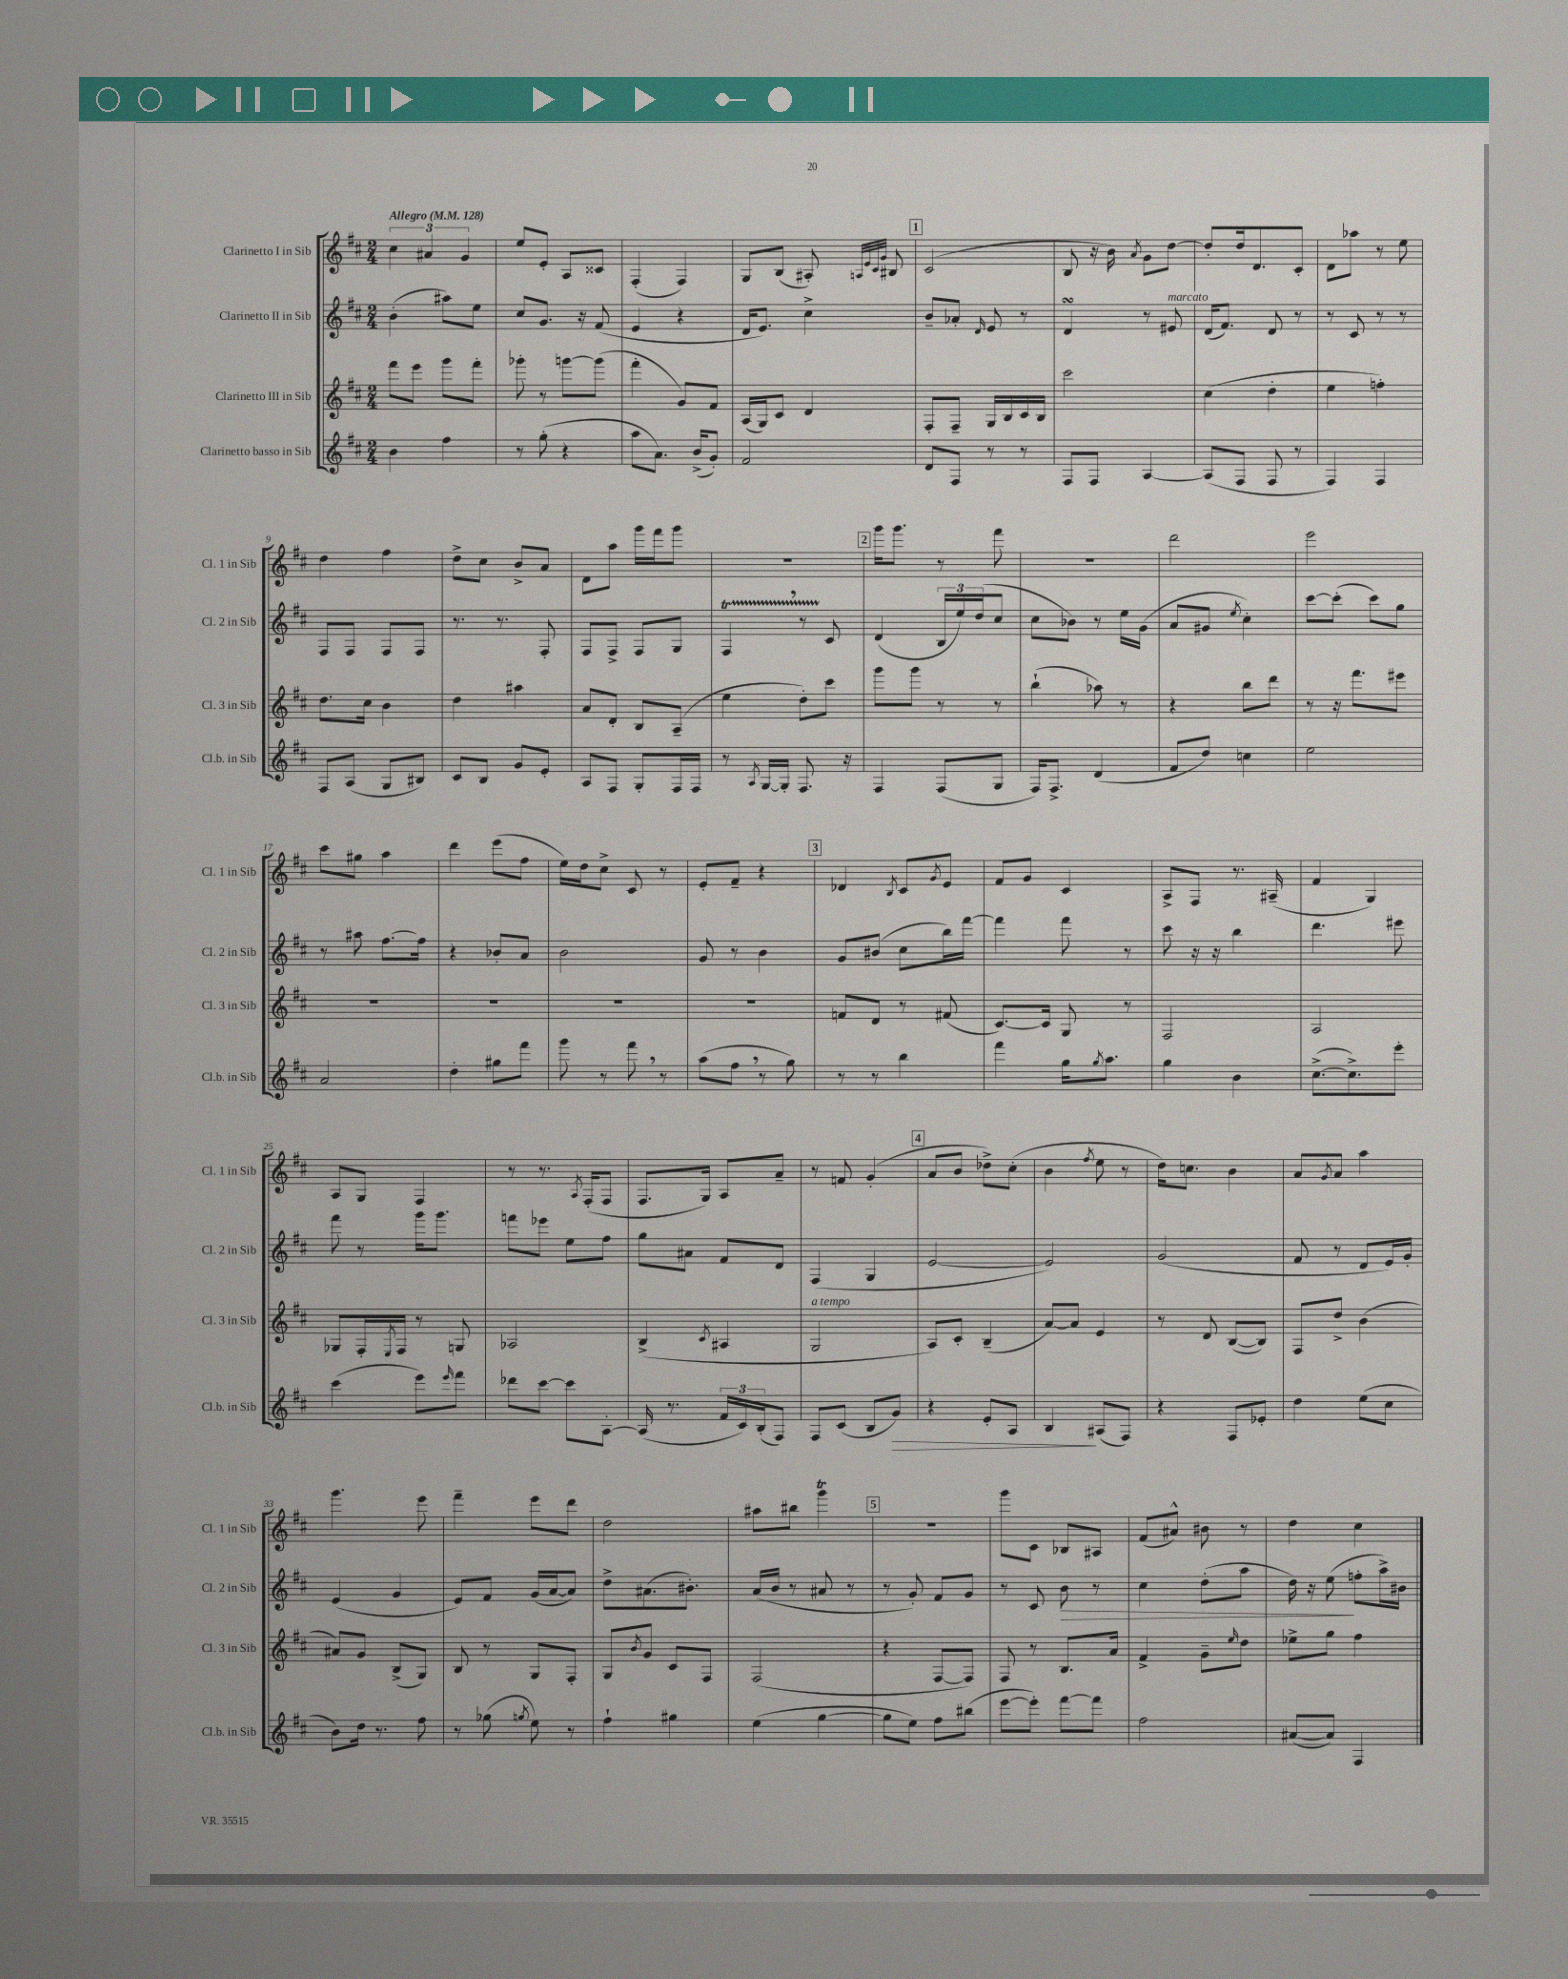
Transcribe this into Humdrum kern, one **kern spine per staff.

**kern	**kern	**kern	**kern
*staff4	*staff3	*staff2	*staff1
*clefG2	*clefG2	*clefG2	*clefG2
*k[f#c#]	*k[f#c#]	*k[f#c#]	*k[f#c#]
*M2/4	*M2/4	*M2/4	*M2/4
*MM128	*MM128	*MM128	*MM128
4b\	8fff#\L	(4b'\	6cc#\
.	8eee\J	.	.
.	.	.	6a#/
4ff#\	8ggg\L	8aa#\L)	.
.	.	.	6g/
.	8fff#'\J	8ee\J	.
=	=	=	=
8r	8ggg-'\	8cc#/L	8ee/L
(8gg'\	8r	8.g/J	8e'/J
4r	[8ggg\L	.	8A/L
.	.	16r	.
.	(8ggg\]J	(8f#/	8c##/J
=	=	=	=
8aa\L	4fff#'\	4e/	(4F#'/
8.a\J)	.	.	.
.	8g/L)	4r	4F#/)
(16b^/LK	.	.	.
8g'/J)	8f#/J	.	.
=	=	=	=
2f#/	(16A/LL	16d/LK	8G/L
.	16G/J)	8.e/J)	.
.	8c#/J	.	(8B/J
.	4d/	4cc#^\	8A#'/)
.	.	.	32qqA/LLL
.	.	.	32qqe/
.	.	.	32qqc#/
.	.	.	32qqg/JJJ
.	.	.	8B#/
=	=	=	=
8d/L	8F#'/L	8b~/L	(2c#/
8F#/J	8F#~/J	8a-'/J	.
.	.	16qqd/	.
8r	16G/LL	8e/	.
.	16B/	.	.
8r	16c#/	8r	.
.	16B/JJ	.	.
=	=	=	=
8F#/L	2ccc#\	4d/	8B/
8F#/J	.	.	16r
.	.	.	16b\)
.	.	.	8qa/
[4A/	.	8r	8g\L
.	.	8e#/	[8dd\J
=	=	=	=
(8A/]L	(4cc#\	(16d/LK	8dd'/]L
.	.	8.f#/J)	.
8F#/J	.	.	16dd/k
.	.	.	8.d/
8F#/	4dd'\	8d/	.
8r	.	8r	8c#'/J
=	=	=	=
4F#/)	4ee\	8r	8d\L
.	.	8c#/	8aa-\J
4F#/	4ff'\)	8r	8r
.	.	8r	8ee\
=	=	=	=
8F#/L	8.dd\L	8F#/L	4dd\
(8A/J	.	8F#/J	.
.	16cc#\Jk	.	.
8G/L	4b\	8F#/L	4ff#\
8B#/J)	.	8F#/J	.
=	=	=	=
8c#/L	4dd\	8.r	8dd^\L
8B/J	.	.	8cc#\J
.	.	8.r	.
8g/L	4aa#\	.	8b^/L
8e'/J	.	8F#'/	8a/J
=	=	=	=
8A/L	8a/L	8F#/L	8d\L
8F#/J	8d'/J	8F#^/J	8aa\J
8G'/L	8B/L	8F#/L	16ggg\LL
.	.	.	16fff#\J
16F#/L	(8A~/J	8G/J	8ggg\J
16F#/JJ	.	.	.
=	=	=	=
8r	4ee\	4F#/	2r
8qA/	.	.	.
[16G/LL	.	.	.
16G'/]JJ	.	.	.
8.F#/	8dd'\L)	8r	.
.	8ccc#\J	8c#/	.
16r	.	.	.
=	=	=	=
4F#/	8ggg\L	(4d/	16ggg\LK
.	.	.	8.ggg\J
.	8ggg\J	.	.
(8F#/L	8r	24B/LL	8r
.	.	24ee/)	.
.	.	(24dd/J	.
8G/J	8r	8cc#/J	8fff#\
=	=	=	=
16F#/LK)	(4bb`\	8cc#\L	2r
8.F#^/J	.	.	.
.	.	8b-\J)	.
(4d/	8aa-\)	8r	.
.	8r	16ee\LL	.
.	.	(16g\JJ	.
=	=	=	=
8f#/L	4r	8a/L	2ddd\
8dd/J)	.	8g#/J	.
.	.	8qee/	.
4cc\	8bb\L	4cc#'\)	.
.	8ddd\J	.	.
=	=	=	=
2ee\	8r	[8ccc#\L	2eee\
.	16r	(8ccc#'\]J	.
.	8.fff#\L	.	.
.	.	8ccc#\L)	.
.	8eee#\J	8gg\J	.
=	=	=	=
2a/	2r	8r	8ccc#\L
.	.	8aa#\	8gg#\J
.	.	[8.ff#\L	4aa\
.	.	16ff#\]Jk	.
=	=	=	=
4dd'\	2r	4r	4ddd\
8gg#\L	.	8b-'/L	(8eee\L
8fff#\J	.	8a/J	8ff#\J
=	=	=	=
8ggg\	2r	2b\	16ee\LL)
.	.	.	16dd\J
8r	.	.	8cc#^\J
8fff#\	.	.	8c#/
8r	.	.	8r
=	=	=	=
(8aa\L	2r	8g/	8e'/L
8ff#\J	.	8r	8f#~/J
8r	.	4b\	4r
8gg\)	.	.	.
=	=	=	=
8r	8f/L	8g/L	4d-/
8r	8d/J	(8b#/J	.
.	.	.	8qB/
4bb\	8r	8cc#\L	8c#/L
.	.	.	8qg/
.	(8f#/	16bb\L)	8e/J
.	.	[16fff#\JJ	.
=	=	=	=
4fff#\	[8.c#/L)	4fff#\]	8f#/L
.	.	.	8g/J
.	16c#/]Jk	.	.
16gg\LK	8G/	8fff#\	4c#/
8qgg/	.	.	.
8.aa\J	.	.	.
.	8r	8r	.
=	=	=	=
4gg\	2F#/	8ccc#\	8A^/L
.	.	16r	8F#/J
.	.	16r	.
4b\	.	4bb\	8.r
.	.	.	(16A#~/
=	=	=	=
([8.cc#^\L	2A/	4.ddd\	4f#/
8.cc#^\])	.	.	.
.	.	.	4G/)
8eee'\J	.	8eee#\	.
=	=	=	=
(4ccc#\	8G-/L	8fff#\	8A/L
.	16F#'/L	8r	8G/J
.	8qE/	.	.
.	16F#/JJ	.	.
8eee\L)	8r	16ggg\LK	4F#/
.	.	8.ggg\J	.
16qqeee/	.	.	.
8fff#\J	8G/	.	.
=	=	=	=
8ddd-\L	2A-/	8fff\L	8r
[8ccc#\J	.	8eee-\J	8.r
8ccc#\]L	.	8ee\L	.
.	.	.	8qA/
.	.	.	(16F#'/LK
[8A'\J	.	8ff#\J	8F#/J
=	=	=	=
(16A/]	(4B^/	8gg\L	8.F#/L
8.r	.	.	.
.	.	8a#\J	.
.	.	.	16G/Jk)
.	8qc#/	.	.
24f#/LL	4A#/	8f#/L	8A/L
24c#/)	.	.	.
(24B'/J	.	.	.
8F#/J)	.	8d/J	8a~/J
=	=	=	=
8F#/L	2G/	(4F#/	8r
(8c#/J	.	.	8f/
8B/L	.	4G/	(4g'/
8g/J)	.	.	.
=	=	=	=
4r	8A/L)	[2e/	8a/L
.	8c#'/J	.	8b/J
8e'/L	(4B~/	.	8dd-^\L)
8A/J	.	.	(8cc#'\J
=	=	=	=
4B/	[8a/L)	2e/])	4b\
.	8a/]J	.	.
.	.	.	8qff#/
(8A#/L	4e/	.	8ee\
8F#/J)	.	.	8r
=	=	=	=
4r	8r	(2g/	16dd\LK)
.	.	.	8.cc\J
.	8d/	.	.
8F#/L	([8B/L	.	4b\
8e-'/J	8B/]J)	.	.
=	=	=	=
4dd\	8F#/L	8f#/	8a/L
.	.	.	8qg/
.	8dd^/J	8r	8a/J
(8ee\L	(4b\	8d/L	4aa\
8cc#\J	.	16e/L)	.
.	.	16g'/JJ	.
=	=	=	=
8b\L)	8a#/L)	(4e/	4.ggg\
16dd\Jk	8g/J	.	.
8.r	.	.	.
.	(8B^/L	4g/	.
8ff#\	8G/J)	.	8eee\
=	=	=	=
8r	8B/	8e/L)	4fff#~\
(8gg-\	8r	8f#/J	.
8qgg/	.	.	.
8ee\)	8G/L	(16g/LL	8eee\L
.	.	[16a/J	.
8r	8F#'/J	8a/]J)	8ddd\J
=	=	=	=
4ff#`\	8G/L	8dd^\L	2dd\
.	8qb/	.	.
.	8g/J	(8.a#\	.
4gg#\	8c#/L	.	.
.	.	8.b#'\J)	.
.	8F#/J	.	.
=	=	=	=
(4ee\	(2F#/	(16a/LL	8aa#\L
.	.	16b/JJ	.
.	.	8r	8bb#\J
[4gg\	.	8a#/	4ggg\
.	.	8r	.
=	=	=	=
8gg\]L	4r	8r	2r
8ee\J)	.	8g'/)	.
8ff#\L	[8F#/L	8f#/L	.
(8bb#\J	8F#/]J)	8g/J	.
=	=	=	=
[8eee\L	8F#/	8r	8ggg\L
8eee'\]J)	8r	8c#/	8c#\J
[8fff#\L	8.B/L	8b\	8B-/L
8fff#\]J	.	8r	8A#/J
.	16a/Jk	.	.
=	=	=	=
2ff#\	4f#^/	4cc#\	(8f#/L
.	.	.	8a#^^/J)
.	8g~\L	(8dd'\L	8b#\
.	16qqee/	.	.
.	8dd\J	8aa\J	8r
=	=	=	=
([8a#/L	8ee-^\L	16dd\)	4dd\
.	.	16r	.
8a#/]J)	8gg\J	(8ee\	.
4F#/	4ff#\	8ff'\L	4cc#\
.	.	16aa^\L)	.
.	.	16b#\JJ	.
==	==	==	==
*-	*-	*-	*-
